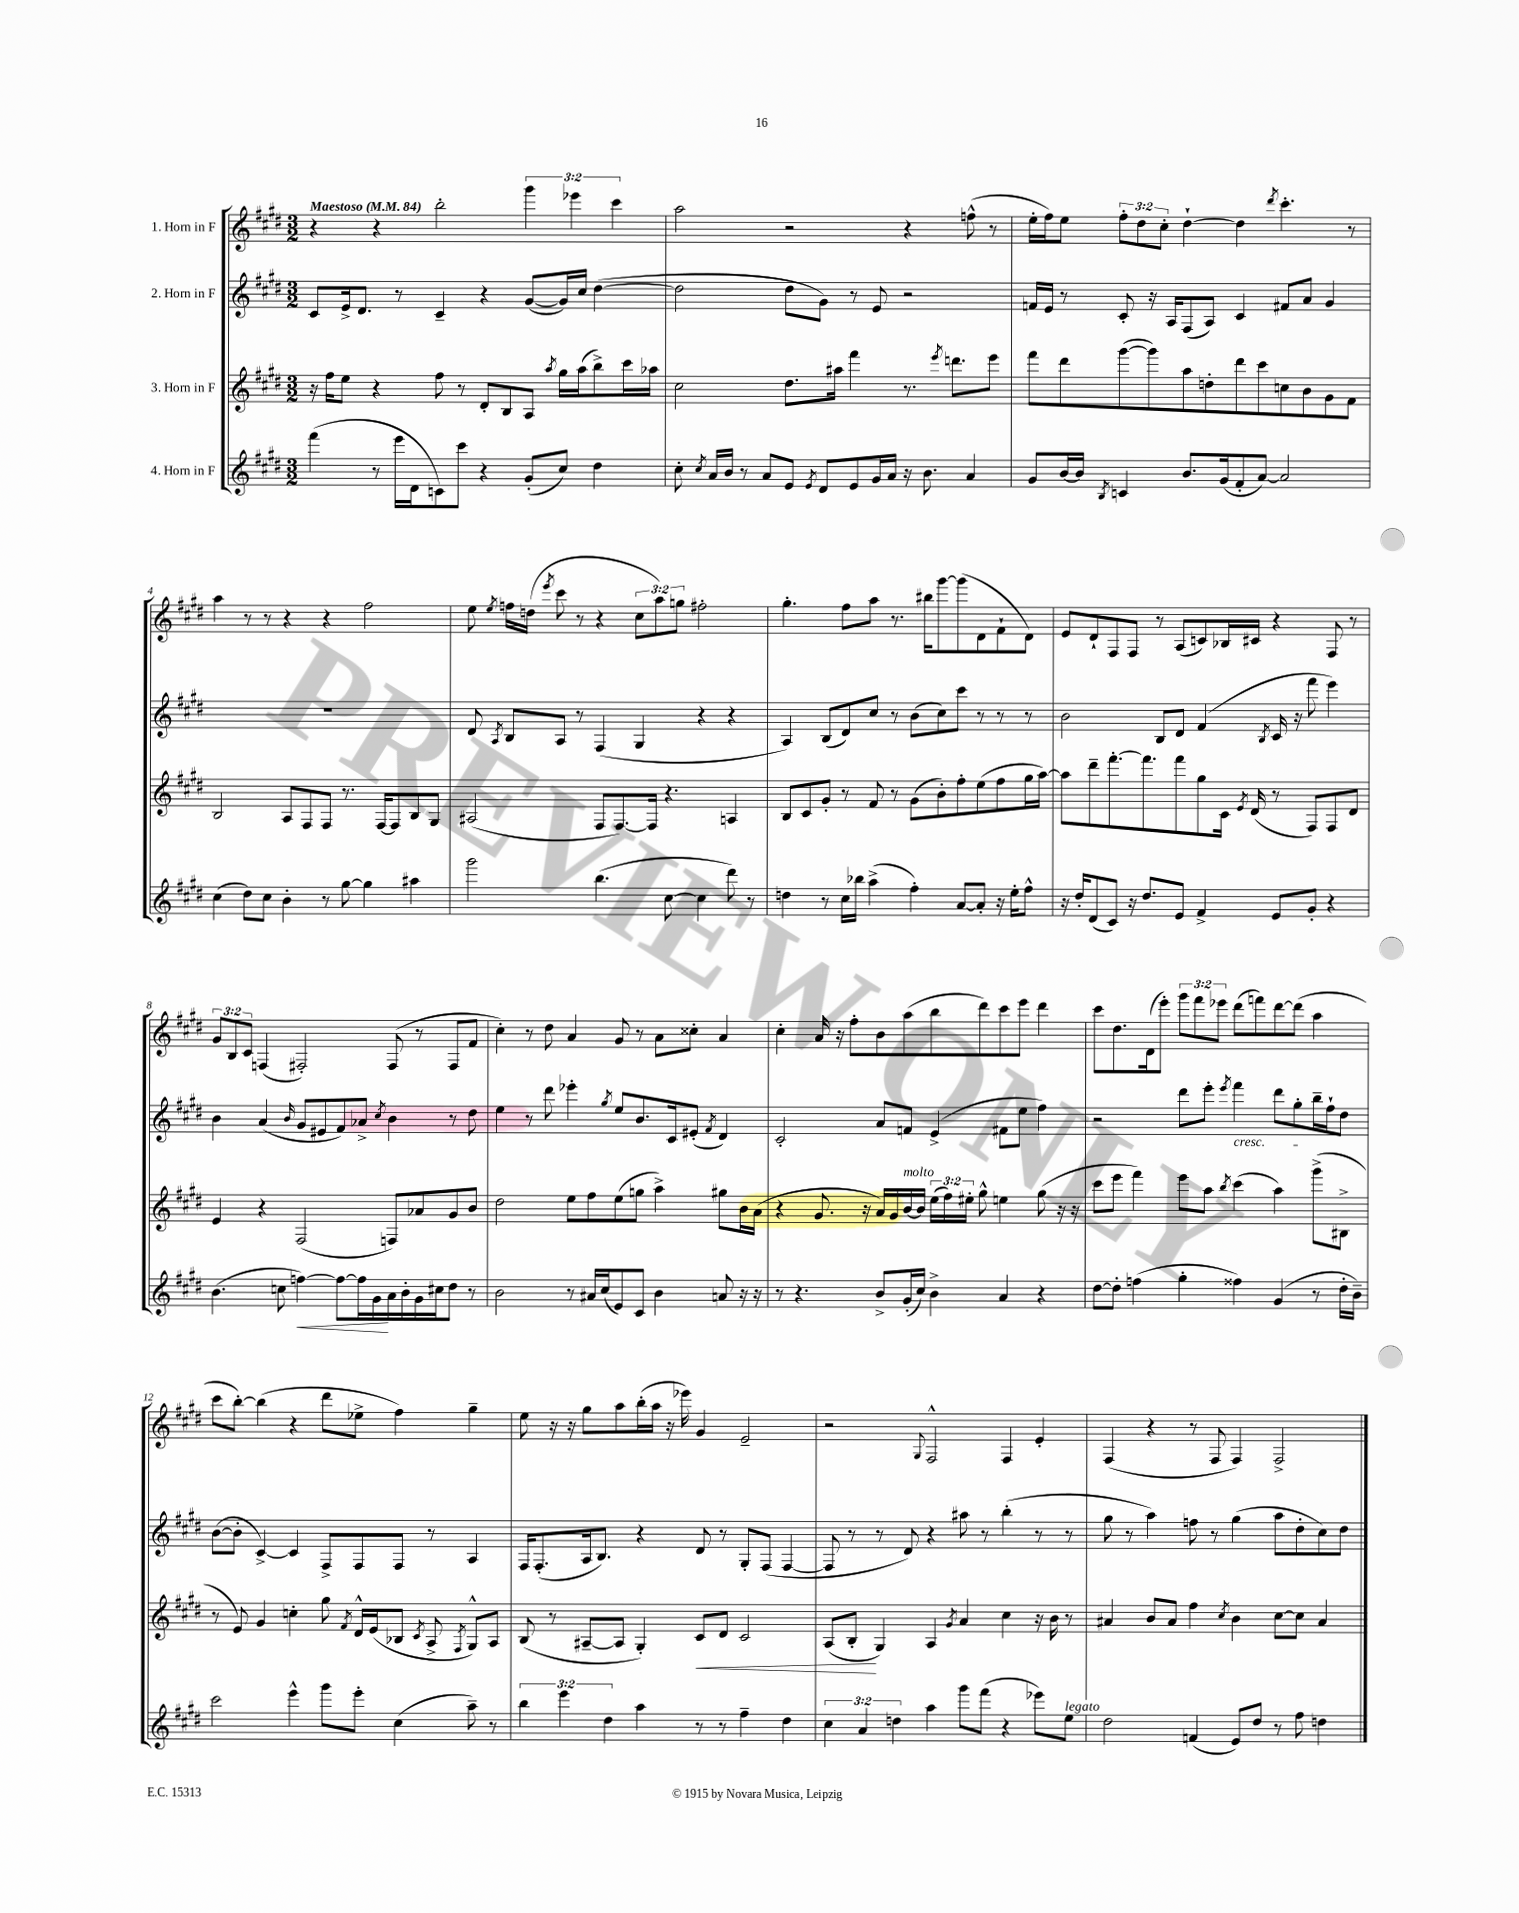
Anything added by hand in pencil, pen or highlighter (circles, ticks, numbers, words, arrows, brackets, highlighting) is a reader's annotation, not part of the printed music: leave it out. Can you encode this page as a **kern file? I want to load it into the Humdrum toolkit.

**kern	**kern	**kern	**kern
*staff4	*staff3	*staff2	*staff1
*clefG2	*clefG2	*clefG2	*clefG2
*k[f#c#g#d#]	*k[f#c#g#d#]	*k[f#c#g#d#]	*k[f#c#g#d#]
*M3/2	*M3/2	*M3/2	*M3/2
*MM84	*MM84	*MM84	*MM84
(4fff#	16r	8c#	4r
.	16ff#	.	.
.	8ee	16e^	.
.	.	8.d#	.
8r	4r	.	4r
16eee	.	8r	.
16d#	.	.	.
8c)	8ff#	4c#~	2bb'
8ccc#	8r	.	.
4r	8d#'	4r	.
.	8B	.	.
(8g#'	8A	([8g#	6ggg#
.	8qaa	.	.
8cc#)	16gg#	16g#])	.
.	.	.	6eee-
.	(16aa	16cc#	.
4dd#	8bb^)	([4dd#	.
.	.	.	6ccc#
.	16ccc#	.	.
.	16aa-	.	.
=	=	=	=
8cc#'	2cc#	2dd#]	2aa
8qcc#	.	.	.
16a	.	.	.
16b	.	.	.
8r	.	.	.
8a	.	.	.
8e	8.dd#	8dd#	2r
8qe	.	.	.
8d#	.	8g#)	.
.	16aa#	.	.
8e	4fff#	8r	.
16g#	.	8e	.
16a	.	.	.
16r	8.r	2r	4r
8.b	.	.	.
.	8qeee	.	.
.	8.ddd	.	.
4a	.	.	(8ff^^
.	8eee	.	8r
=	=	=	=
8g#	8fff#	16f	16ee'
.	.	16e	16ff#)
[16b	8ddd#	8r	8ee
16b]	.	.	.
8qB	.	.	.
4c	([8ggg#	8c#'	12ff#'
.	.	.	12dd#
.	8ggg#])	16r	.
.	.	.	12cc#'
.	.	16A	.
8.b	8aa	(8F#	[4dd#`
.	8dd'	8A)	.
(16g#	.	.	.
8f#'	8ddd#	4c#	4dd#]
[8a)	8ccc#	.	.
.	.	.	8qddd#
2a]	8cc	8f#	4.ccc#'
.	8b	8a	.
.	8g#	4g#	.
.	8f#	.	8r
=	=	=	=
(4cc#	2B	1.r	4aa
8dd#)	.	.	8r
8cc#	.	.	8r
4b'	8A	.	4r
.	8F#	.	.
8r	8F#	.	4r
[8gg#	8.r	.	.
4gg#]	.	.	2ff#
.	[16F#	.	.
.	8F#]	.	.
4aa#	8B	.	.
.	8G#	.	.
=	=	=	=
2ggg#	(2A#	8d#	8ee
.	.	8qA	8qee
.	.	8B	16ff
.	.	.	(16dd
.	.	.	8qeee
.	.	8A	8ccc#
.	.	8r	8r
(4.bb	8F#	(4F#	4r
.	[8.F#)	.	.
.	.	4G#	12cc#
.	16F#]	.	.
.	.	.	12aa)
[8cc#	4.r	.	.
.	.	.	12gg
4cc#]	.	4r	2ff#'
8ddd#)	4A	4r	.
8r	.	.	.
=	=	=	=
4dd	8B	4A)	4.gg#'
.	8c#	.	.
8r	8g#'	(8B	.
16cc#	8r	8d#)	8ff#
16bb-	.	.	.
(4aa^	8f#	8cc#	8aa
.	8r	8r	8.r
4ff#')	(8g#	(8b	.
.	.	.	16bb#
.	8b')	8cc#)	[8ggg#
[8a	8ff#'	8ccc#	(8ggg#]
8a']	(8ee	8r	8d#
16r	8ff#	8r	8f#`
16ee'	.	.	.
8ff#^^	16gg#	8r	8d#)
.	[16aa)	.	.
=	=	=	=
16r	8aa]	2b	8e
16dd#'	.	.	.
(8d#	8ddd#~	.	8d#`
8c#)	[8.fff#'	.	8F#
16r	.	.	8F#
8.dd#	8.fff#]	.	.
.	.	8B	8r
8e	8fff#	8d#	(8A
4f#^	8gg#	(4f#	8c)
.	16c#	.	16B-
.	8qe	.	.
.	(16d#	.	16c#
.	.	8qB	.
8e	8r	16c#	4r
.	.	16r	.
8g#'	8F#)	8fff#	.
4r	8F#	4eee)	8F#
.	8d#	.	8r
=	=	=	=
(4.b	4e	4b	12g#
.	.	.	12B
.	.	.	12c#
.	4r	(4a	(4F
8cc	.	.	.
.	.	16qqb	.
[4ff)	(2F#	8g#	2F#')
.	.	8e#	.
8ff_	.	8f#)	.
16ff]	.	8a-^	.
16g#	.	.	.
.	.	8qcc#	.
16a	8F)	4b	(8F#
16b'	.	.	.
16g#	8a-	.	8r
16cc#	.	.	.
8dd#	8g#	8r	8F#
8r	8b	8dd#	8f#
=	=	=	=
2b	2dd#	4ee	4cc#')
.	.	8r	8r
.	.	8ddd#	8dd#
8r	8ee	4eee-'	4a
16a#	8ff#	.	.
(16cc#	.	.	.
.	.	8qgg#	.
8e)	(8ee	8ee	8g#
8c#	8gg	8.b	8r
4b	4aa^)	.	8a
.	.	16c#	.
.	.	(8e#'	8cc##'
.	.	8qf#	.
8a	8gg#	4d#)	4a
16r	16b	.	.
16r	(16a	.	.
=	=	=	=
8r	4r	2c#'	4cc#'
4.r	.	.	.
.	8.g#	.	16a
.	.	.	16r
.	.	.	8ff#'
.	16r	.	.
8b^	16a)	8a	8b
.	16g#	.	.
(16g#'	[16b	8f	(8aa
16cc#)	16b]	.	.
4b^	(24ee	(4e^	8bb
.	24ff#)	.	.
.	24ee#'	.	.
.	8gg#^^	.	8ddd#)
4a	4ee	8f#	8ccc#
.	.	8ee	8eee
4r	(8gg#	4ff#)	4ddd#
.	16r	.	.
.	16r	.	.
=	=	=	=
[8dd#	8ccc#	2r	8ccc#
8dd#']	8eee	.	8.dd#
(4ff	4fff#)	.	.
.	.	.	(16d#
.	.	.	8eee')
4gg#'	8eee	8ddd#	12ggg#
.	.	.	12fff#
.	8aa	8eee'	.
.	.	.	12eee-
.	8qbb	8qeee	.
4ff##)	(4ccc#	4fff#	(8ddd#
.	.	.	8fff)
(4g#	4aa)	8ddd#	[8ddd#
.	.	8gg#'	(8ddd#]
8r	(8ggg#^	16bb~	4aa
.	.	16ff#`	.
16dd#'	8B#^	8dd#	.
16b~)	.	.	.
=	=	=	=
2ccc#	8r	([8b	8ccc#
.	8e)	8b']	[8bb')
.	4g#	[4c#^)	(4bb]
4eee^^	4cc'	4c#]	4r
8ggg#	8gg#	8F#^	8ddd#
.	8qf#	.	.
8eee'	16d#^^	8F#	8ee-^
.	(16e	.	.
(4cc#	8B-	8F#	4ff#)
.	8qc#	.	.
.	8A^	8r	.
.	8qF#	.	.
8aa~)	8G#^^)	4A	4gg#~
8r	8A	.	.
=	=	=	=
6bb	(8B	16F#	8ee
.	.	(8.F#'	.
.	8r	.	16r
6eee	.	.	.
.	.	.	16r
.	[8A#~	16A	8gg#
.	.	8.B)	.
6dd#	.	.	.
.	8A#]	.	8aa
4aa	4G#')	4r	(16bb'
.	.	.	16aa
.	.	.	16r
.	.	.	16eee-)
8r	8c#	8d#	4g#
8r	8d#	8r	.
4ff#~	2c#	8G#'	2e~
.	.	(8F#	.
4dd#	.	[4F#	.
=	=	=	=
6cc#	(8A	8F#]	2r
.	8B'	8r	.
6a	.	.	.
.	4G#)	8r	.
6dd	.	.	.
.	.	8d#)	.
.	.	.	8qqG#
4aa	4A	4r	2F#^^
.	8qg#	.	.
8ggg#	4a	8aa#	.
(8fff#	.	8r	.
4r	4cc#	(4bb'	4F#
8eee-)	16r	8r	4e'
.	16b	.	.
8ee	8r	8r	.
=	=	=	=
2dd#	4a#	8gg#	(4F#
.	.	8r	.
.	8b	4aa)	4r
.	8a#	.	.
(4f	4ff#	8ff	8r
.	.	8r	8F#
.	8qcc#	.	.
8e)	4b	(4gg#	4F#)
8dd#	.	.	.
8r	[8cc#	8aa	2F#^
8ff#	8cc#]	8dd#'	.
4dd	4a#	8cc#)	.
.	.	8dd#	.
==	==	==	==
*-	*-	*-	*-
